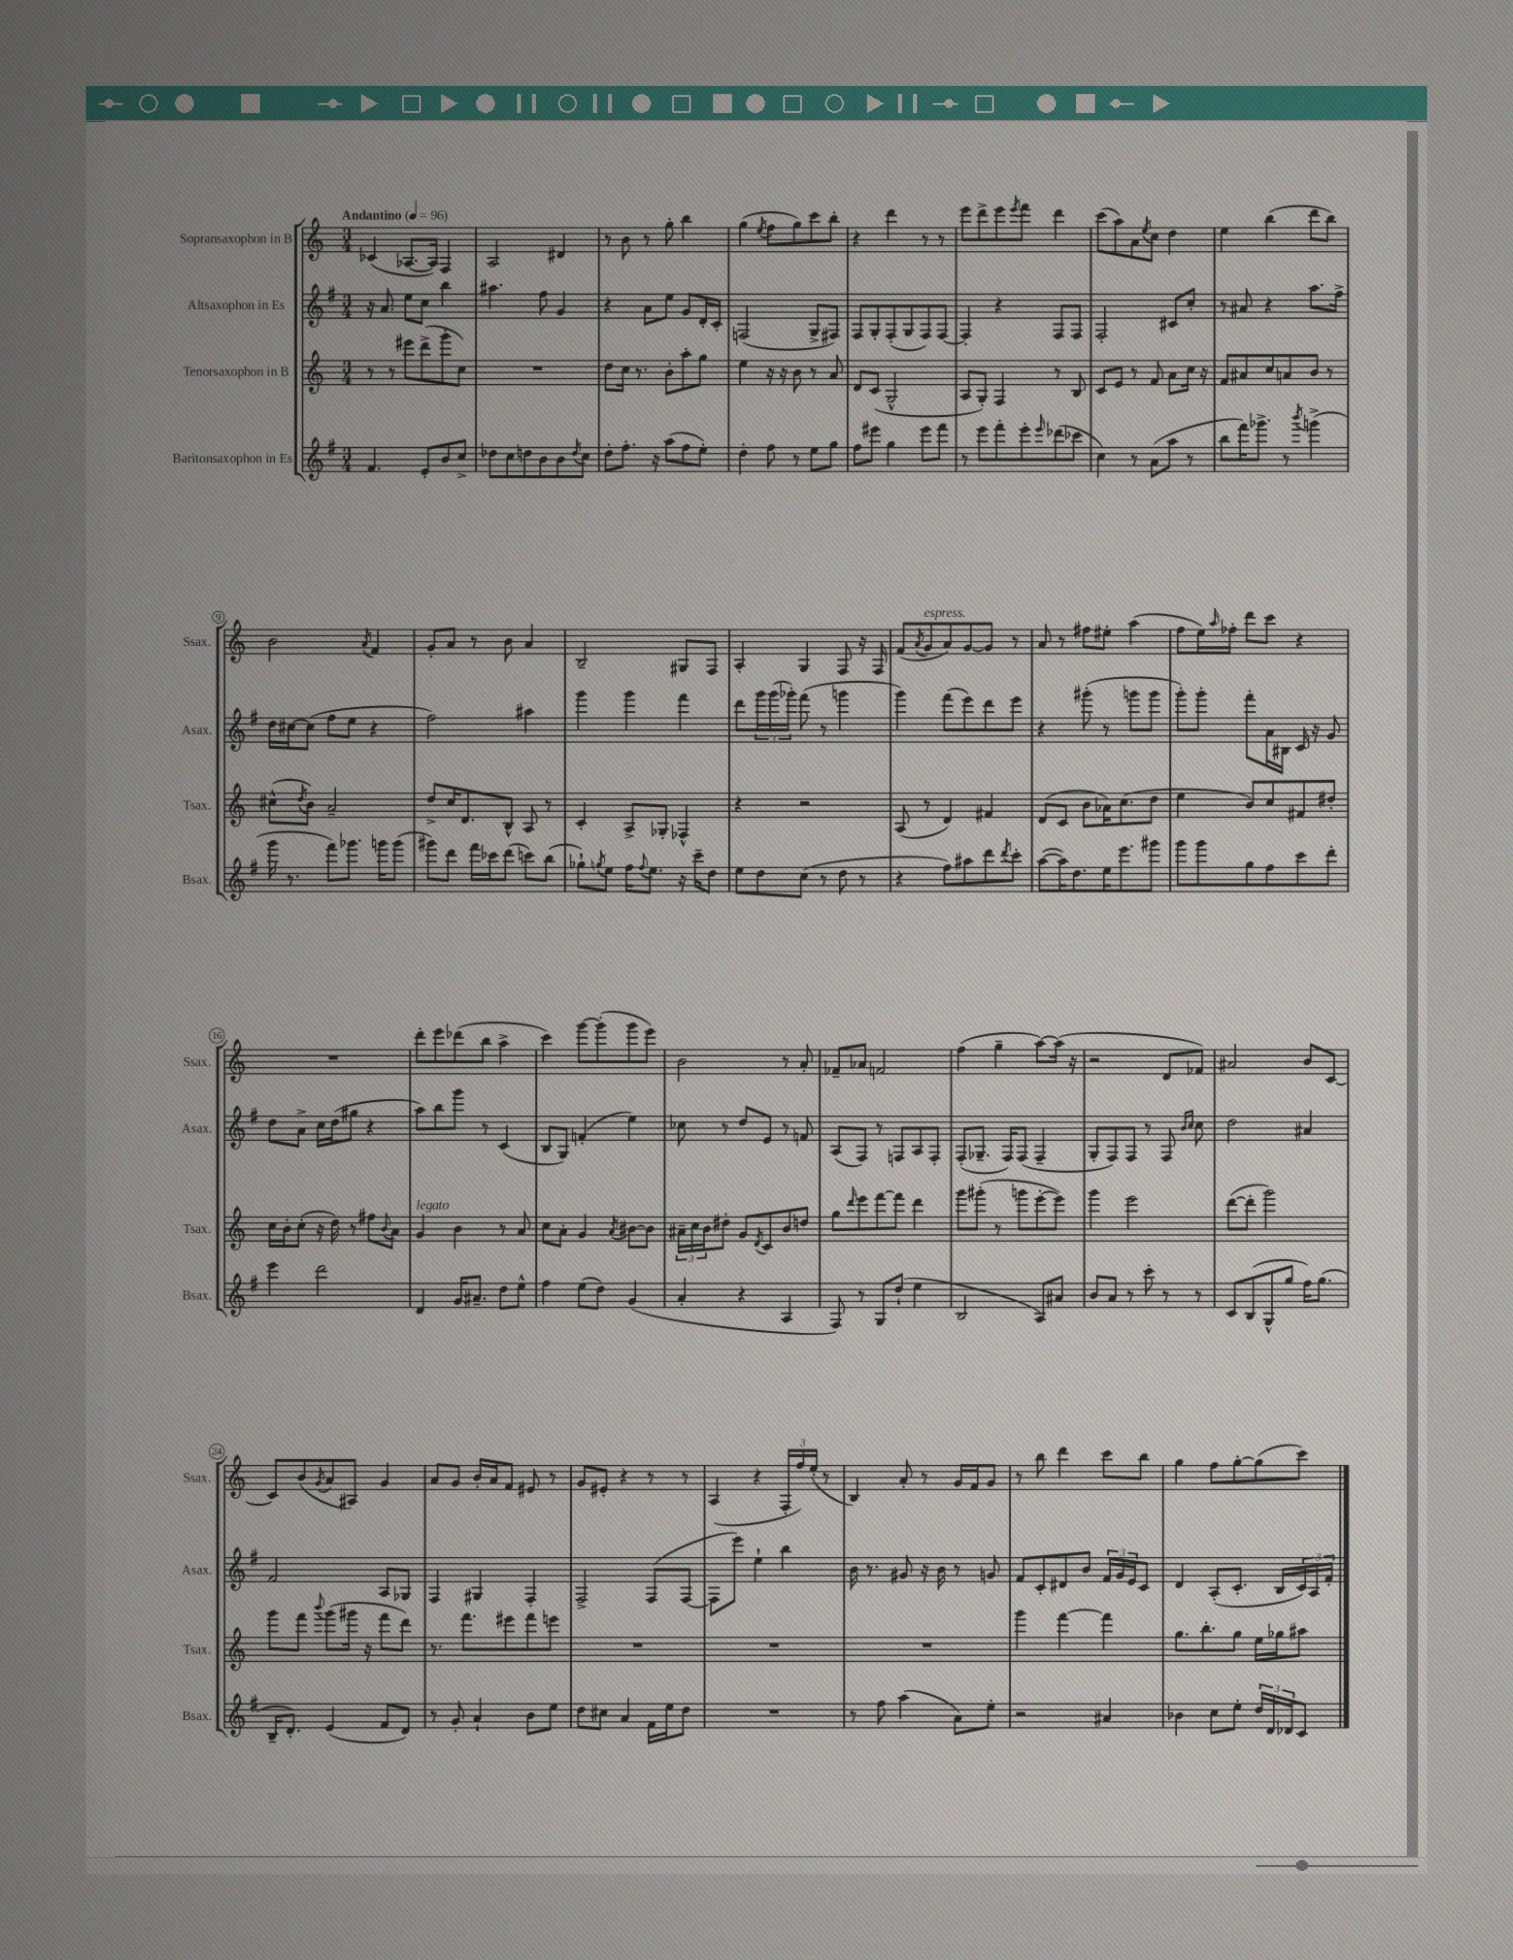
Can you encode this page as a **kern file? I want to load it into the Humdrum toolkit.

**kern	**kern	**kern	**kern
*part4	*part3	*part2	*part1
*staff4	*staff3	*staff2	*staff1
*I"Baritonsaxophon in Es	*I"Tenorsaxophon in B	*I"Altsaxophon in Es	*I"Sopransaxophon in B
*I'Bsax.	*I'Tsax.	*I'Asax.	*I'Ssax.
*clefG2	*clefG2	*clefG2	*clefG2
*k[f#]	*k[]	*k[f#]	*k[]
*M3/4	*M3/4	*M3/4	*M3/4
*MM96	*MM96	*MM96	*MM96
=1	=1	=1	=1
!	!	!	!LO:TX:a:B:t=Andantino
4.f#/	8r	16r	(4c-X/
.	.	8.a/	.
.	8r	.	.
.	8eee#X\L	8ee\L	[8.A-X/L
8e'/L	(8ddd^\	8cc\J	.
.	.	.	16A-/Jk])
8b/	8ggg'\	4bb\	4F/
8cc^/J	8cc\J)	.	.
=2	=2	=2	=2
8dd-X\L	2.r	4.aa#X\	2A/
8cc\	.	.	.
8ddn\	.	.	.
8b\	.	8ff#\	.
8b\	.	4g/	4d#X/
8qdd/	.	.	.
8cc\J	.	.	.
=3	=3	=3	=3
8dd'\L	8dd\L	4r	8r
8.ff#'\J	16cc\Jk	.	8b\
.	8.r	.	.
.	.	8a\L	8r
16r	.	.	.
(8aa\L	8b'\L	8ee\J	8gg'\
8ff#\	8aa'\	8g/L	4bb\
8ee'\J)	8gg\J	16d'/L	.
.	.	16c'/JJ	.
=4	=4	=4	=4
4dd'\	4ee\	(2Fn/	(4gg\
.	.	.	8qee/
8ff#\	16r	.	8ff\L
.	16r	.	.
8r	8b\	.	8gg\)
8ee\L	8r	8G^/L	8ccc\
8gg\J	8a/	8F#X/J)	8bb'\J
=5	=5	=5	=5
8ff#\L	8d/L	8F#/L	4r
8eee#X\J	(8c/J	8G'/	.
4gg\	2G^^/	(8F#'/	4ddd\
.	.	8G/	.
8eee#\L	.	8F#/)	8r
8fff#\J	.	[8F#/J	8r
=6	=6	=6	=6
8r	8A/L	4F#'/]	8eee\L
8eee\L	8G'/J)	.	8ddd^\
8fff#'\	4F/	4r	8eee\
.	.	.	8qeee/
8eee'\	.	.	8fff\J
16qqeee/	.	.	.
(8ddd-X\	8r	8F#/L	4ddd\
8ccc-X\J	8B/	8F#/J	.
=7	=7	=7	=7
4cc\)	8c/L	2F#'/	(8ccc\L
.	8e/J	.	8aa\)
8r	8r	.	8a\
.	.	.	8qee/
(8a\L	8f/	.	8cc\J
8aa\J	8a\L	8c#X/L	4dd\
8r	16cc\Jk	8cc'/J	.
.	16r	.	.
=8	=8	=8	=8
8bb\L	8f/L	8r	4ee\
16fff#\K)	8a#X/	8a#X/	.
8.ggg-X^\J	.	.	.
.	8cc/	4r	(4bb\
8r	8an/	.	.
8qbbb/	.	.	.
(4gggn^\	8b/J	8.aa\L	8ddd\L
.	8r	.	8bb\J)
.	.	16ff#^\Jk	.
!!LO:LB:g=z
=9	=9	=9	=9
16ggg\	(8cc#X^^\L	16dd\LL	2b\
8.r	.	[16cc#X\J	.
.	8qdd/	.	.
.	8b\J)	(8cc#\J]	.
8fff#\L)	2a~/	8ff#\L	.
8.ggg-X\J	.	8ee\J	.
.	.	.	8qa/
.	.	4r	4f/
16gggn\KL	.	.	.
(8ggg\J	.	.	.
=10	=10	=10	=10
8ggg#X\L)	8dd^/L	2ff#\)	8g'/L
8ddd\J	16cc/K	.	8a/J
.	8.d/	.	.
16fff#\LL	.	.	8r
16ccc-X\J	.	.	.
(8ddd\J	8B^^/J	.	8b\
8cccn\L)	8A/	4aa#X\	4a/
(8bb\J	8r	.	.
=11	=11	=11	=11
8gg-X`\L)	4c'/	4ggg\	2B~/
8qggn/	.	.	.
8ee\J	.	.	.
16ff#\KL	8A^/L	4ggg\	.
8qqff#/	.	.	.
8.ee\J	.	.	.
.	8G-X'/J	.	.
16r	4F-X^^/	4fff#\	8G#X/L
16ccc~\KL	.	.	.
8dd\J	.	.	8F/J
=12	=12	=12	=12
8ee\L	4r	8ddd\L	4A'/
8dd\	.	24ggg\L	.
.	.	(24ggg\	.
.	.	24ggg-X'\JJ)	.
(8cc\J	2r	(8fff#\	4G/
8r	.	8r	.
8dd\	.	4gggn\	8F/
8r	.	.	16r
.	.	.	16F/
=13	=13	=13	=13
4r	(8A/	4ggg\)	(8f/L
.	.	.	8qa/
!	!	!	!LO:TX:a:i:t=espress.
.	8r	.	8g/
8ff#\L)	4d/)	(8fff#\L	8a/)
8aa#X\	.	8eee\)	[8g/
8ddd\	4f#X/	8ddd\	8g/J]
8qddd/	.	.	.
8ccc'\J	.	8eee\J	8r
=14	=14	=14	=14
([8aa\L	(8d/L	4r	8a/
16aa\K])	8c/J	.	8r
8.dd\	.	.	.
.	8b\L	(8ggg#X'\	8ff#X\L
16ee\K	16a-X\K)	8r	8ee#X'\J
8.eee\	(8.cc\	.	.
.	.	8gggn\L	(4aa\
8ggg#X\J	8dd\J	8ggg\J	.
=15	=15	=15	=15
8ggg\L	4ee\	8ggg'\L)	8ff\L
8ggg\	.	8ggg'\J	16ee\L)
.	.	.	16qqaa/
.	.	.	16ff-X'\JJ
8gg\	8b/L)	8fff#'\L	8ddd\L
8ff#\	8cc/	16a\L	8ccc\J
.	.	16B#X\JJ	.
8ccc\	8f#X/	16c/	4r
.	.	16r	.
8ddd'\J	8dd#X'/J	8g/	.
!!LO:LB:g=z
=16	=16	=16	=16
4eee\	16cc\LL	8dd\L	2.r
.	16b'\J	.	.
.	(8cc'\J	8a^\J	.
2ddd\	16r	16cc\LL	.
.	16dd\)	(16dd\J	.
.	8r	8gg#X\J	.
.	8ff#X\L	4r	.
.	8qqb/	.	.
.	8a\J	.	.
=17	=17	=17	=17
!	!LO:TX:a:i:t=legato	!	!
4d/	4g/	8aa\L)	8ddd'\L
.	.	8bb\	8eee\
16g/KL	4b\	8ggg\J	(8ddd-X\
8.a#X~/J	.	.	.
.	.	8r	8bb\J
8dd\L	8r	(4c/	4aa^\
8ee^^\J	8a/	.	.
=18	=18	=18	=18
4ff#\	8cc\L	8B/L	4ccc\)
.	8a'\J	8G/J)	.
(8ee\L	4g/	(4fn'/	[8ggg\L
8dd\J)	.	.	(8ggg'\]
.	8qa/	.	.
(4g/	[8b#X\L	4ee\)	8ggg\
.	8b#\J]	.	8eee\J)
=19	=19	=19	=19
4a'/	24a#X~\LL	8cc-X\	2b\
.	24cc\	.	.
.	24b\J	.	.
.	8dd#X'\J	8r	.
4r	8g/L	8dd/L	.
.	8qd/	.	.
.	8c/	8e/J	.
4A/	8b/	8r	8r
.	8ddn/J	8fn/	8a'/
=20	=20	=20	=20
8F#/)	8gg\L	(8A/L	8f-X~/L
.	16qqddd/	.	.
8r	8eee\	8F#/J)	8a-X/J
8G/L	[8fff\	8r	2fn/
(8dd`/J	8fff\J]	8Fn/L	.
4ee\	4ddd\	8A/	.
.	.	8F'/J	.
=21	=21	=21	=21
2B/	8ggg\L	(8F#'/L	(4ff\
.	(8ggg#X'\J	8.G-X~/J	.
.	8r	.	4gg~\
.	.	16F#/KL)	.
.	8gggn\L	(8F#/J	.
8A/L)	[8eee'\	4F#~/	[8aa\L)
8a#X/J	8eee\J])	.	(16aa\Jk]
.	.	.	16r
=22	=22	=22	=22
8b/L	4ggg\	8G'/L	2r
8a/J	.	8F#/)	.
8r	2eee\	8F#/J	.
8ccc'\	.	8r	.
8r	.	8F#/	8d/L
.	.	16qqb/LL	.
.	.	16qqcc/JJ	.
8r	.	8cc\	8f-X/J)
=23	=23	=23	=23
8c/L	([8ddd\L	2dd\	2a#X/
(8B/	8ddd'\J]	.	.
8G^^/	2ggg\)	.	.
8gg/J	.	.	.
16ff#\KL)	.	4a#X/	8b/L
(8.gg\J	.	.	.
.	.	.	[8c/J
!!LO:LB:g=z
=24	=24	=24	=24
16B~/KL	8ggg\L	2f#/	8c/L]
8.d'/J)	.	.	.
.	8fff\J	.	(8b/
.	8qqbbb/	.	8qg/
(4e/	(8ggg\L	.	8a/
.	16ggg#X\Jk	.	8A#X/J)
.	16r	.	.
8f#/L	8fff\L	8A/L	4g/
8d/J)	8ddd\J)	8G-X/J	.
=25	=25	=25	=25
8r	8.r	4F#/	8a/L
8g'/	.	.	8g/J
.	8.fff\L	.	.
4a`/	.	4G#X/	16b'/LL
.	.	.	16a/J
.	8eee#X\	.	8f/J
8b\L	8fff\	4F#'/	8e#X/
8ee\J	8eeen\J	.	8r
=26	=26	=26	=26
8dd\L	2.r	2F#^/	8g/L
8cc#X\J	.	.	8e#X'/J
4a/	.	.	4r
16f#\LL	.	(8F#/L	8r
16ee\J	.	.	.
8dd\J	.	[8F#/J	8r
=27	=27	=27	=27
2.r	2.r	8F#\L]	(4A/
.	.	8eee\J)	.
.	.	4ee`\	4r
.	.	4bb\	24F'/LL
.	.	.	24ff/)
.	.	.	(24ee'/JJ
.	.	.	8r
=28	=28	=28	=28
8r	2.r	16b\	4B/)
.	.	8.r	.
8ff#\	.	.	.
(4aa\	.	8g#X/	8a'/
.	.	16r	8r
.	.	16b\	.
8a\L)	.	8r	16g/LL
.	.	.	16f/J
8ee'\J	.	8gn/	8g/J
=29	=29	=29	=29
2r	4ggg\	8f#/L	8r
.	.	8c'/	8bb\
.	[4fff\	8d#X/	4ddd\
.	.	8b/J	.
4a#X/	4fff\]	24f#/LL	8ccc\L
.	.	24g/	.
.	.	24e/J	.
.	.	8c/J	8bb\J
=30	=30	=30	=30
4b-X\	8.gg\L	4d/	4gg\
.	8.bb'\	.	.
8cc\L	.	(8A'/L	8ff\L
8ee'\J	8gg\J	8.c'/J	[8gg'\
24dd/LL	16ee\LL	.	(8gg\]
24d/	.	.	.
.	16gg-X\J	16B/LL	.
24d-X/J	.	.	.
8c/J	8aa#X\J	24c/)	8ccc\J)
.	.	24A/	.
.	.	24f#'/JJ	.
==	==	==	==
*-	*-	*-	*-
